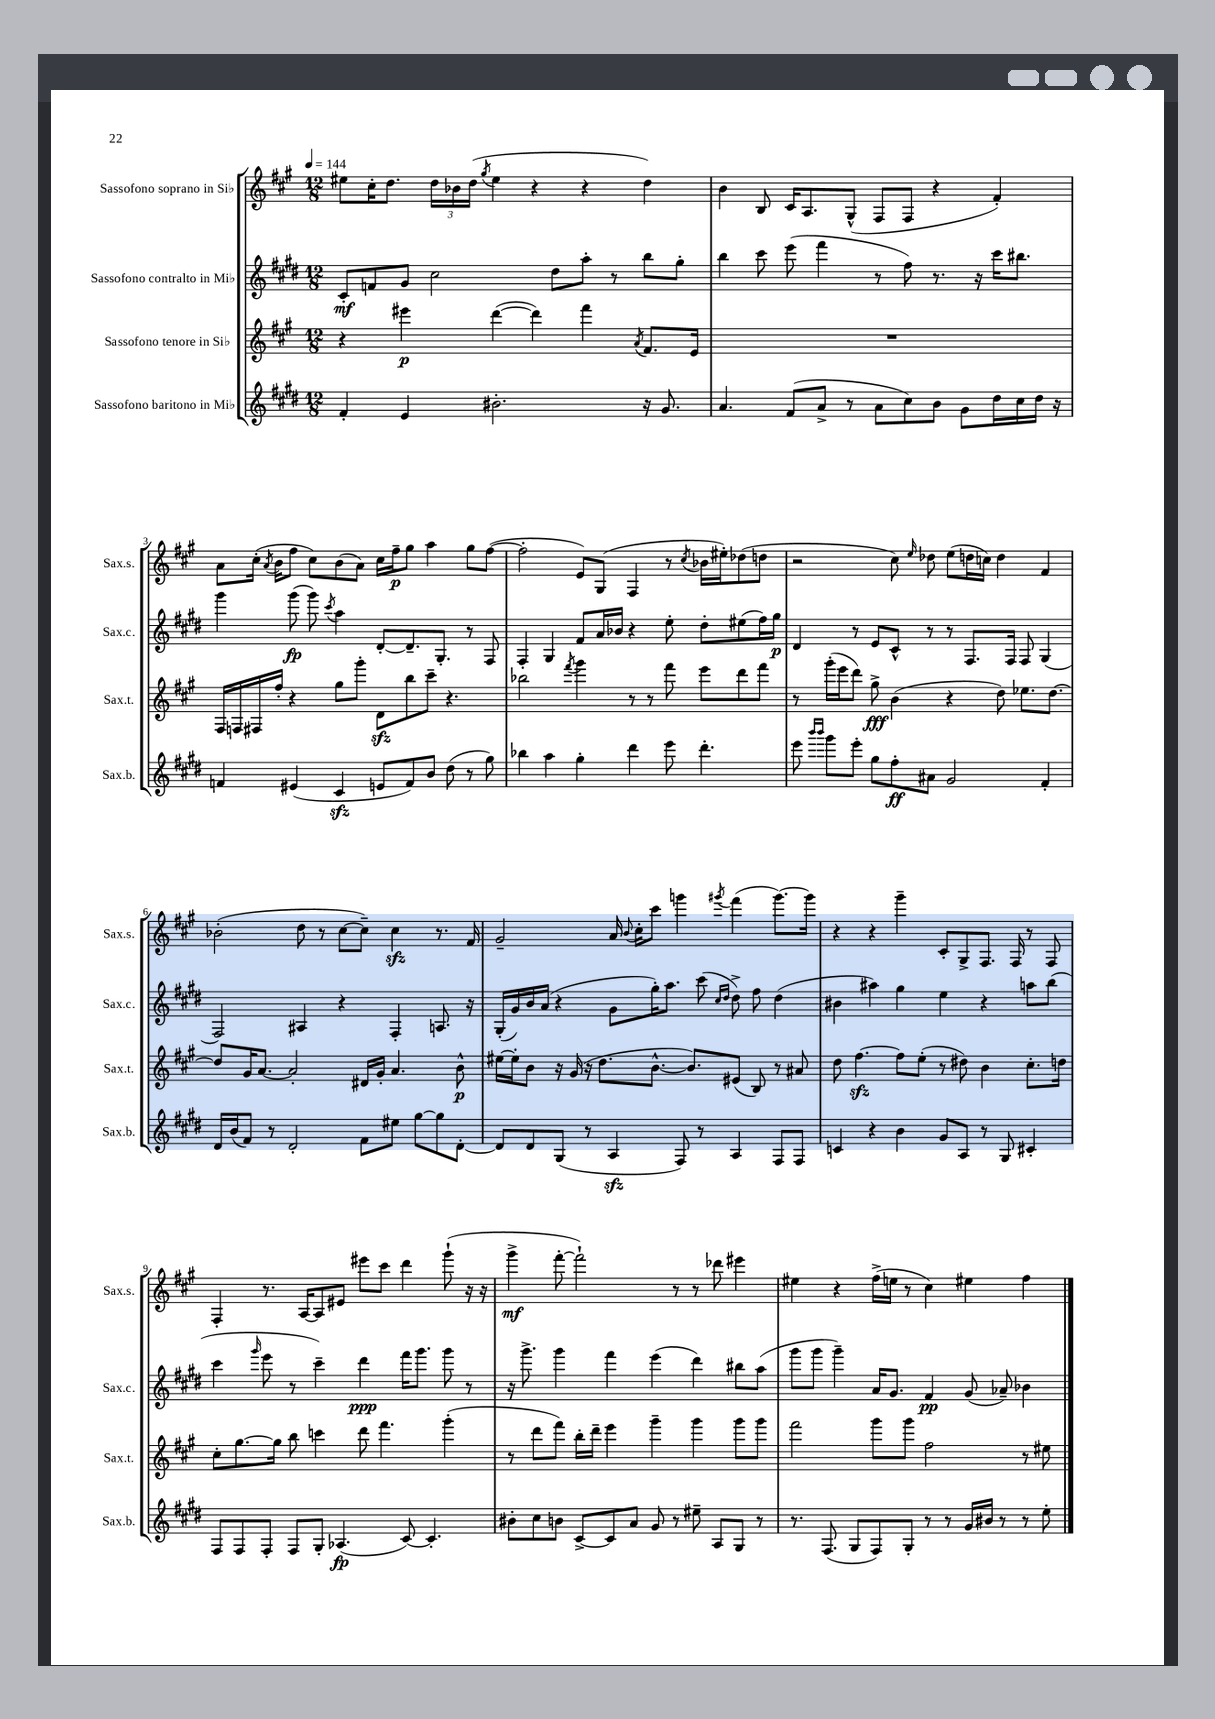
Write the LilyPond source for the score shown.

<<
\new StaffGroup <<
\new Staff = "s0" \with { instrumentName = "Sassofono soprano in Sib" shortInstrumentName = "Sax.s." } {
    \clef treble \key a \major \numericTimeSignature \time 12/8 \tempo 4 = 144
    \autoBeamOff eis''8[ cis''16-. d''8.] \tuplet 3/2 { d''16[ bes'16 d''16]( } \acciaccatura { gis''8 } eis''4 r4 r4 d''4) |
    b'4 b8 cis'16[ a8. gis8]-^( fis8[ fis8] r4 fis'4-.) |
    a'8[ cis''16]-.( \acciaccatura { a'8 } b'16[ fis''8] cis''8[) b'8( a'8]) cis''16[ fis''16--\p gis''8] a''4 gis''8[ fis''8]~( |
    fis''2-. e'8[) gis8]( fis4 r8 \acciaccatura { cis''8 } bes'16[ eis''16-.) des''8( d''8] |
    r2 cis''8) \grace { e''16 } des''8 e''8[( d''16 c''16]) d''4 fis'4 |
    bes'2-.( d''8 r8 cis''8[~ cis''8]--) cis''4\sfz r8. fis'16 |
    gis'2-- a'16 \appoggiatura { b'8 } cis''16[-. cis'''8] g'''4 \acciaccatura { gis'''8 } fis'''4( gis'''8.[~) gis'''16] |
    r4 r4 gis'''4-- cis'8[-. gis8-> fis8.] fis16 r8 fis8 |
    fis4-. r8. a16[~ a8 eis'8] eis'''8[ cis'''8] d'''4 gis'''8-!( r16 r16 |
    gis'''4->\mf fis'''8~-. fis'''2-!) r8 r8 des'''8 eis'''4 |
    eis''4 r4 fis''16[->( e''16] r8 cis''4) eis''4 fis''4 \bar "|." |
}
\new Staff = "s1" \with { instrumentName = "Sassofono contralto in Mib" shortInstrumentName = "Sax.c." } {
    \clef treble \key e \major \numericTimeSignature \time 12/8
    \autoBeamOff cis'8[-.\mf f'8 gis'8] cis''2 dis''8[ a''8]-. r8 b''8[ gis''8]-. |
    b''4 cis'''8 e'''8( fis'''4 r8 fis''8) r8. r16 cis'''16[ bis''8.] |
    gis'''4 gis'''8\fp( gis'''8) \acciaccatura { cis'''8 } a''4 dis'8[~-. dis'8.-- gis8.]-. r8 fis8 |
    fis4-. gis4 fis'8[ a'16 bes'16] r4 e''8-. dis''8[-. eis''8( fis''16) gis''16]\p |
    dis'4 r8 e'8[ cis'8]-^ r8 r8 fis8.[ fis16] fis8 gis4( |
    fis2) ais4 r4 fis4-. a8. r16 |
    gis16[-.( gis'16) b'16 a'16]( r4 gis'8[ gis''16-.) a''8.] cis'''8( \grace { cis''16[ dis''16] } dis''8->) fis''8 dis''4( |
    bis'4 ais''4) gis''4 e''4 r4 a''8[ b''8]( |
    cis'''4 \grace { gis'''16 } e'''8 r8 cis'''4--) dis'''4\ppp fis'''16[ gis'''8.] gis'''8 r8 |
    r16 gis'''8.-> gis'''4 fis'''4 e'''4( dis'''4) bis''8[ a''8]( |
    gis'''8[ gis'''8] gis'''4--) a'16[ gis'8.] fis'4\pp gis'8( aes'8--) bes'4 \bar "|." |
}
\new Staff = "s2" \with { instrumentName = "Sassofono tenore in Sib" shortInstrumentName = "Sax.t." } {
    \clef treble \key a \major \numericTimeSignature \time 12/8
    \autoBeamOff r4 eis'''4\p d'''4~( d'''4) fis'''4 \acciaccatura { a'8 } fis'8.[ e'16] |
    R1. |
    fis16[ f16 fis16 fis''16]-. r4 gis''8[ gis'''8]-. d'8[\sfz b''8 cis'''8]-- r4. |
    bes''2 \acciaccatura { fis'''8 } gis'''4 r8 r8 fis'''8 e'''8[ d'''8 fis'''8] |
    r8 gis'''16[-.( e'''16 d'''8]) gis''8->\fff b'4( r4 d''8) ees''8.[ d''8.]~ |
    d''8[ gis'16 a'8.]~ a'2-. dis'16[ gis'16]-. a'4. b'8-^\p |
    eis''16[~ eis''16-. b'8] r16 gis'16( r16 d''8.[ b'8.]~-^ b'8.[) eis'8]( b8) r8 ais'8 |
    d''8 fis''4.~\sfz fis''8[ e''8]-.( r8 dis''8) b'4 cis''8.[-. d''16] |
    cis''8[-. gis''8.~ gis''16] b''8 c'''4 d'''8 fis'''4. gis'''4-.( |
    r8 d'''8[ fis'''8]) b''16[-. d'''16]-- e'''4 gis'''4-- gis'''4 gis'''8[ gis'''8] |
    fis'''2 gis'''8[ gis'''8] fis''2 r8 eis''8 \bar "|." |
}
\new Staff = "s3" \with { instrumentName = "Sassofono baritono in Mib" shortInstrumentName = "Sax.b." } {
    \clef treble \key e \major \numericTimeSignature \time 12/8
    \autoBeamOff fis'4-. e'4 bis'2.-. r16 gis'8. |
    a'4. fis'8[( a'8]-> r8 a'8[ cis''8) b'8] gis'8[ dis''16 cis''16 dis''16] r16 |
    f'4 eis'4( cis'4\sfz e'8[ f'8) b'8] dis''8( r8 gis''8) |
    bes''4 a''4 gis''4-. dis'''4 e'''8 dis'''4.-. |
    e'''8 \grace { b'''16[ b'''16] } gis'''8[ e'''8]-. gis''8[ fis''8-.\ff ais'8] gis'2 fis'4-. |
    dis'16[ b'16( fis'8]) r8 dis'2-. fis'8[ eis''8] gis''8[~ gis''8 dis'8]~-. |
    dis'8[ dis'8 gis8]( r8 a4\sfz fis8) r8 a4 fis8[ fis8] |
    c'4 r4 b'4 gis'8[ a8] r8 gis8 cis'4-. |
    fis8[ fis8 fis8]-. fis8[ gis8]-. aes4.\fp( cis'8~) cis'4.-. |
    bis'8[-. cis''8 b'8] cis'8[~-> cis'8 a'8] gis'8 r8 eis''8-- a8[ gis8] r8 |
    r8. fis8.( gis8[ fis8) gis8]-. r8 r8 gis'16[ bis'16] r8 r8 e''8-. \bar "|." |
}
>>
>>
